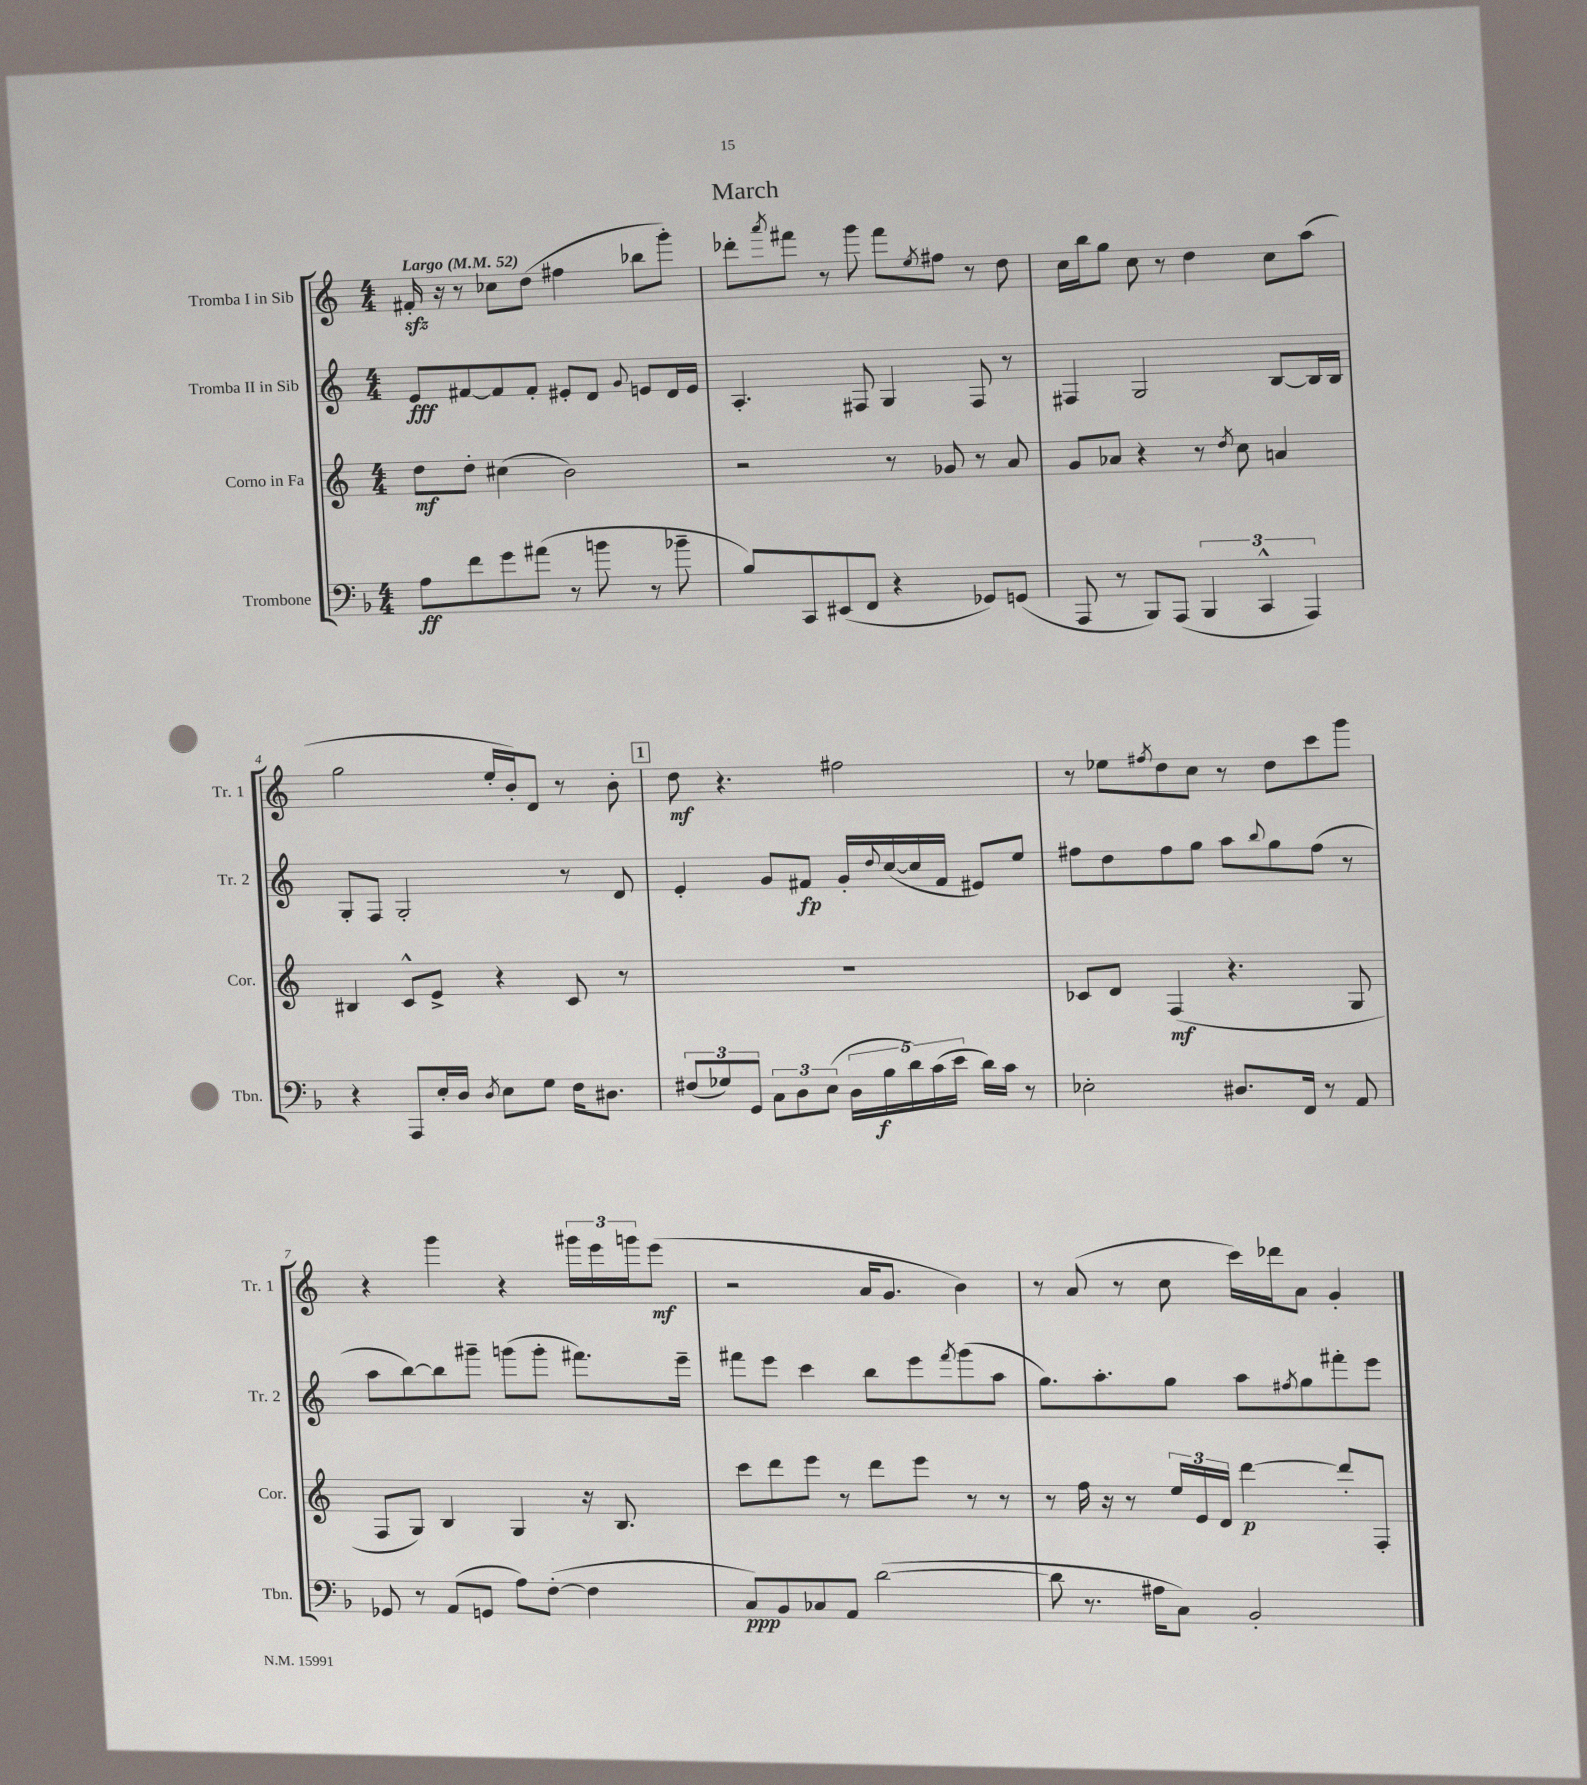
\header { title = "March" }
<<
\new StaffGroup <<
\new Staff = "s0" \with { instrumentName = "Tromba I in Sib" shortInstrumentName = "Tr. 1" } {
    \clef treble \key c \major \numericTimeSignature \time 4/4 \tempo "Largo" 4 = 52
    fis'16-.\sfz r16 r8 ces''8 d''8( fis''4 bes''8 g'''8-.) |
    des'''8-. \acciaccatura { a'''8 } fis'''8 r8 g'''8 fis'''8 \acciaccatura { e''8 } fis''8 r8 d''8 |
    c''16 b''16 g''8 c''8 r8 d''4 c''8 a''8( |
    g''2 e''16-. b'16-.) d'8 r8 b'8-. |
    \mark \markup { \box "1" } d''8\mf r4. fis''2 |
    r8 ees''8 \acciaccatura { fis''8 } d''8 c''8 r8 d''8 c'''8 g'''8 |
    r4 g'''4 r4 \tuplet 3/2 { gis'''16 e'''16 g'''16 } e'''8\mf( |
    r2 a'16 g'8. b'4) |
    r8 a'8( r8 c''8 c'''16) des'''16 a'8 g'4-. \bar "|." |
}
\new Staff = "s1" \with { instrumentName = "Tromba II in Sib" shortInstrumentName = "Tr. 2" } {
    \clef treble \key c \major \numericTimeSignature \time 4/4
    e'8\fff fis'8~ fis'8 fis'8-. eis'8-. d'8 \appoggiatura { g'8 } e'8 d'16 e'16 |
    a4.-. fis8 g4 fis8 r8 |
    fis4 g2 b8~ b16 b16 |
    g8-. f8 g2-. r8 d'8 |
    \mark \markup { \box "1" } e'4-. g'8 fis'8\fp g'16-. \appoggiatura { d''8 } c''16~( c''16 fis'16 eis'8) e''8 |
    fis''8 d''8 fis''8 g''8 a''8 \appoggiatura { b''8 } g''8 fis''8( r8 |
    a''8 b''8~) b''8 gis'''8-- g'''8( g'''8-. fis'''8.) e'''16-- |
    fis'''8 e'''8 c'''4 b''8 e'''8 \acciaccatura { fis'''8 } g'''8( a''8 |
    g''8.) a''8.-. g''8 a''8 \acciaccatura { fis''8 } g''8 fis'''8-. e'''8 \bar "|." |
}
\new Staff = "s2" \with { instrumentName = "Corno in Fa" shortInstrumentName = "Cor." } {
    \clef treble \key c \major \numericTimeSignature \time 4/4
    d''8\mf d''8-. cis''4( b'2) |
    r2 r8 ges'8 r8 a'8 |
    g'8 aes'8 r4 r8 \acciaccatura { d''8 } c''8 a'4 |
    bis4 c'8-^ e'8-> r4 c'8 r8 |
    \mark \markup { \box "1" } R1 |
    ces'8 d'8 f4\mf( r4. g8 |
    f8 g8) b4 g4 r16 b8. |
    c'''8 d'''8 e'''8 r8 d'''8 e'''8 r8 r8 |
    r8 f''16 r16 r8 \tuplet 3/2 { e''16 e'16 d'16 } d'''4~\p d'''8-. f8-. \bar "|." |
}
\new Staff = "s3" \with { instrumentName = "Trombone" shortInstrumentName = "Tbn." } {
    \clef bass \key f \major \numericTimeSignature \time 4/4
    a8\ff f'8 g'8 ais'8( r8 b'8 r8 bes'8-- |
    bes8) c,8 eis,8( f,8 r4 ges,8) g,8( |
    a,,8 r8 bes,,8) a,,8( \tuplet 3/2 { bes,,4 c,4-^ a,,4) } |
    r4 a,,8 e16-. d16 \acciaccatura { d8 } e8 g8 f16 dis8. |
    \mark \markup { \box "1" } \tuplet 3/2 { fis8( ges8) g,8 } \tuplet 3/2 { c8 d8 e8( } \tuplet 5/4 { d16 bes16\f d'16) c'16( e'16 } d'16) c'16 r8 |
    ees2-. dis8. f,16 r8 a,8 |
    ges,8 r8 a,8( g,8 a8) f8~-.( f4 |
    c8\ppp) bes,8 ces8 a,8 d'2~( |
    d'8 r8. ais16 c8) bes,2-. \bar "|." |
}
>>
>>
